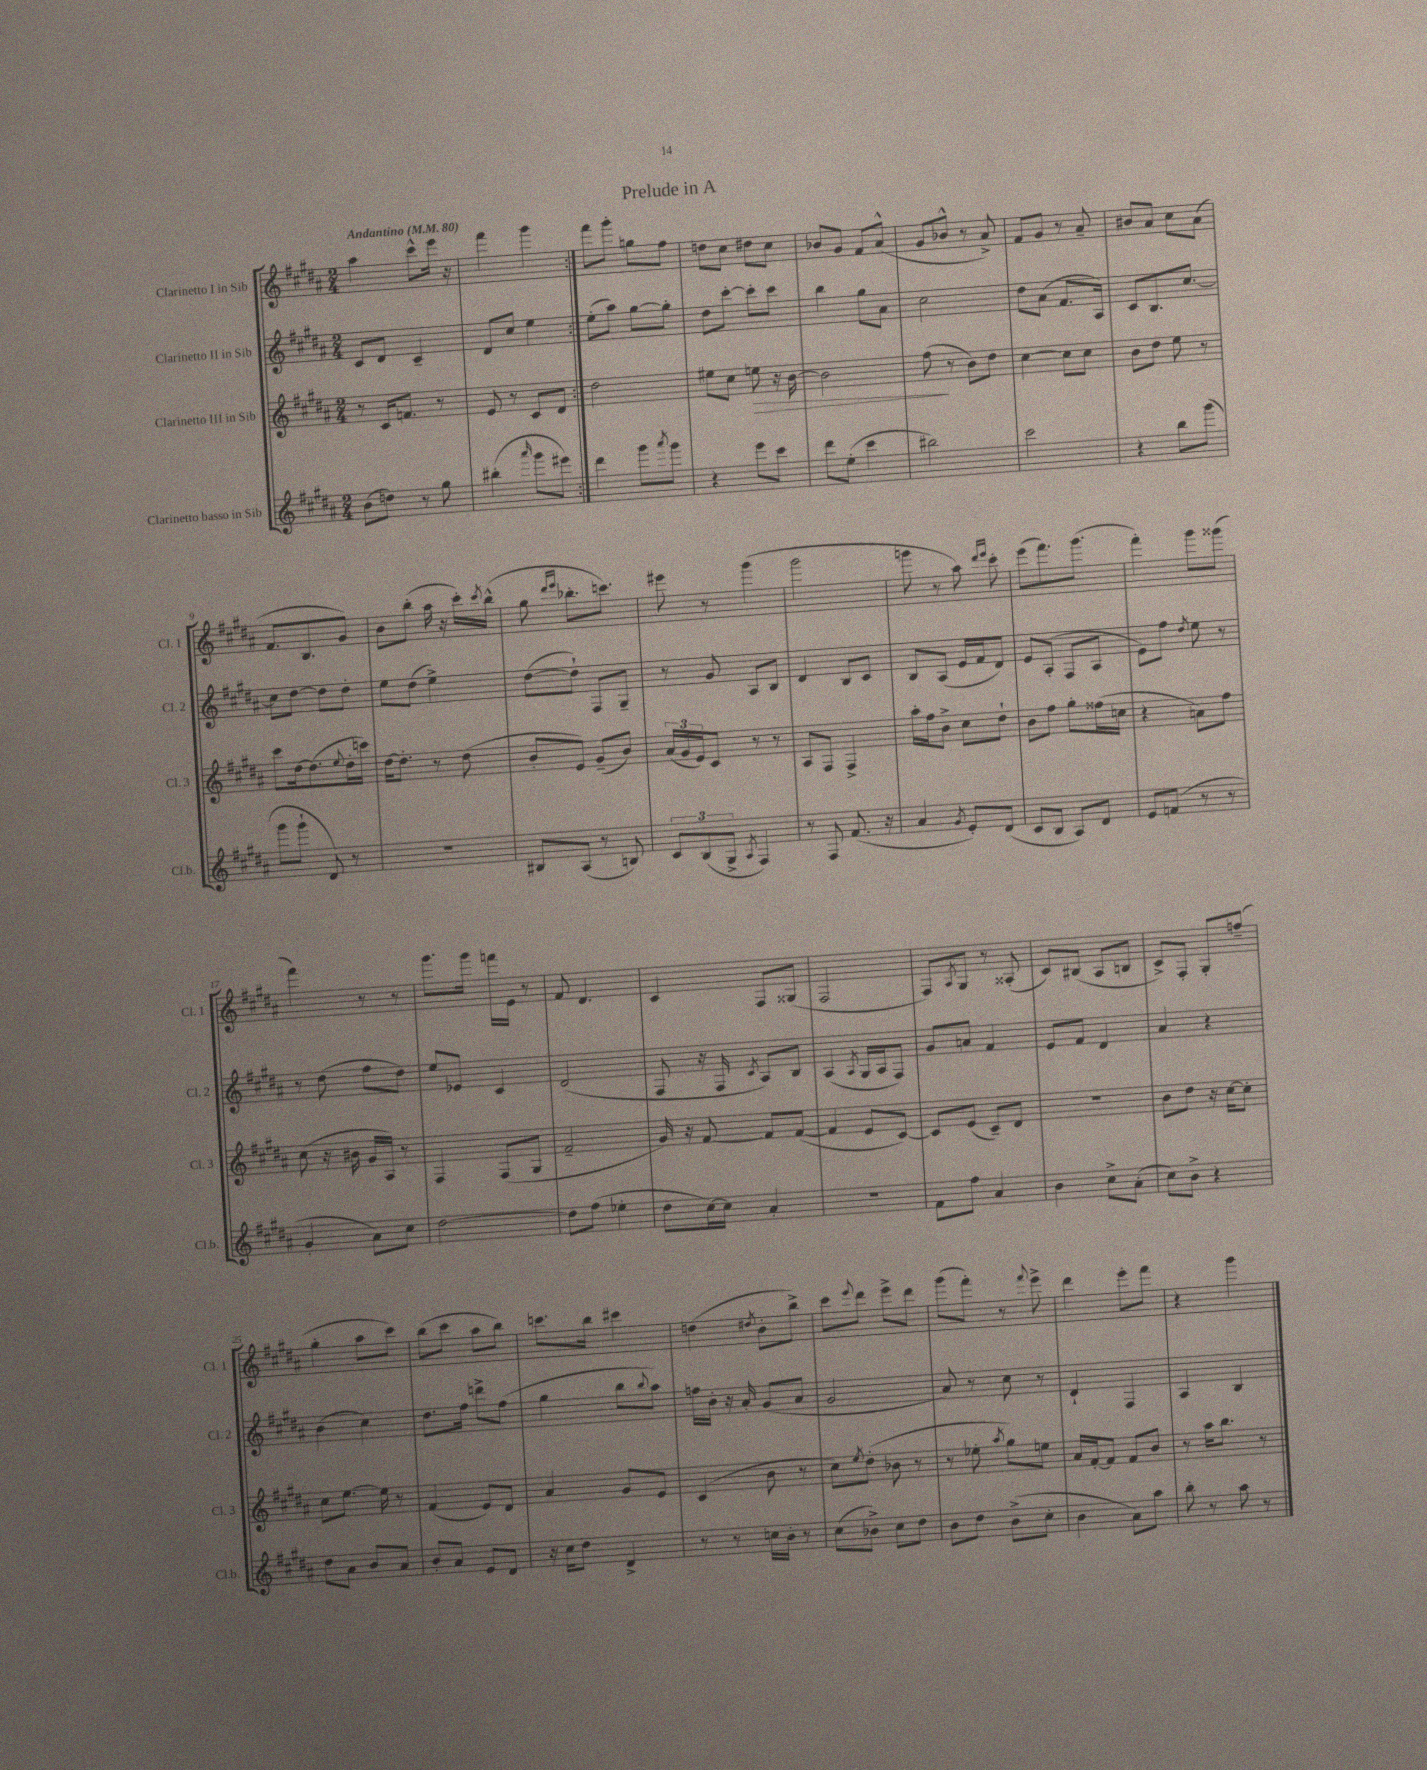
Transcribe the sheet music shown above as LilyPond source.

\header { title = "Prelude in A" }
<<
\new StaffGroup <<
\new Staff = "s0" \with { instrumentName = "Clarinetto I in Sib" shortInstrumentName = "Cl. 1" } {
    \clef treble \key b \major \numericTimeSignature \time 2/4 \tempo "Andantino" 4 = 80
    \repeat volta 2 { ais''4 cis'''8-^ e'''16 r16 |
    fis'''4 gis'''4 | }
    fis'''8 gis'''8-. g''8 fis''8 |
    d''8 cis''8 dis''8 cis''8 |
    bes'8 gis'8 fis'8 ais'8-^( |
    gis'8 bes'8-^ r8 ais'8->) |
    fis'8 gis'8 r8 ais'8-- |
    bis'8 ais'8 cis''8 ais'8( |
    fis'8. b8. gis'8) |
    b'8 b''8-.( ais''16 r16 cis'''16-.) \acciaccatura { cis'''8 } b''16-^( |
    gis''8 \grace { dis'''16 e'''16 } bes''8.-. c'''8.) |
    eis'''8 r8 gis'''4( |
    gis'''2 |
    g'''8 r8 ais''8) \grace { dis'''16 e'''16 } cis'''8-. |
    e'''8( fis'''8.) gis'''8.( |
    fis'''4-.) gis'''8 gisis'''8( |
    fis'''4) r8 r8 |
    gis'''8. gis'''16 f'''16 e'16 r8 |
    fis'8 dis'4. |
    cis'4 fis8 gisis8( |
    fis2 |
    fis8) \acciaccatura { ais8 } gis8 r8 aisis8-.( |
    cis'8) bis8( ais8 b8 |
    cis'8->) fis8-. gis8-. f''8--( |
    gis''4-. ais''8 cis'''8) |
    b''8( cis'''8 ais''8 b''8) |
    c'''8. b''16 cis'''4 |
    d''4( \acciaccatura { dis''8 } b'8-. b''8->) |
    cis'''8 \appoggiatura { e'''8 } dis'''8 e'''8-> dis'''8 |
    gis'''8( fis'''8-.) r8 \appoggiatura { fis'''8 } e'''8-> |
    dis'''4 e'''8-. fis'''8 |
    r4 gis'''4 \bar "|." |
}
\new Staff = "s1" \with { instrumentName = "Clarinetto II in Sib" shortInstrumentName = "Cl. 2" } {
    \clef treble \key b \major \numericTimeSignature \time 2/4
    \repeat volta 2 { cis'8 dis'8 cis'4-- |
    dis'8 cis''8 e''4 | }
    e''8-.( ais''8) gis''8~ gis''8-. |
    dis''8 cis'''8~-. cis'''8-. cis'''8 |
    b''4 gis''8 ais'8 |
    cis''2 |
    dis''8 ais'8( fis'8. ais16) |
    cis'8 b8. cis''8.~ |
    cis''8 dis''8~ dis''8 dis''8-. |
    e''8 dis''8( e''4->) |
    dis''8~( dis''8-!) fis8 gis8-- |
    r8 gis'8 ais8 b8 |
    dis'4 b8 cis'8 |
    b8 ais8( e'16 fis'16 dis'8) |
    e'8 ais8-.( fis8 ais8 |
    e'8) fis''8 \acciaccatura { dis''8 } e''8 r8 |
    r8 dis''8( fis''8 dis''8) |
    e''8 ees'8 cis'4 |
    dis'2( |
    fis8 r16 fis16 \acciaccatura { cis'8 } ais8) b8 |
    ais4( \acciaccatura { ais8 } gis16 ais16 fis8) |
    gis'8 a'8 fis'4 |
    e'8 fis'8 dis'4 |
    ais'4 r4 |
    b'4( cis''4) |
    dis''8. fis''16 d'''8-> fis''8( |
    gis''4 b''8 \appoggiatura { b''8 } ais''8) |
    f''16 b'16-. r16 ais'16-. gis'8( ais'8 |
    gis'2 |
    ais'8) r8 cis''8 r8 |
    dis'4-! fis4 |
    ais4 b4 \bar "|." |
}
\new Staff = "s2" \with { instrumentName = "Clarinetto III in Sib" shortInstrumentName = "Cl. 3" } {
    \clef treble \key b \major \numericTimeSignature \time 2/4
    \repeat volta 2 { r8 cis'16 f'8. r8 |
    e'8 r8 cis'8 dis'8 | }
    dis''2 |
    eis''8 cis''8 e''8\> r16 b'16~ |
    b'2 |
    fis''8\!( r8 b'8) dis''8 |
    cis''4~ cis''8 cis''8 |
    b'8 dis''8 e''8 r8 |
    cis'''8 dis''16~ dis''8.( \appoggiatura { e''8 } dis''16-. c'''16) |
    dis''16~ dis''8.-. r8 dis''8( |
    b'8-. e'8) gis'8--( b'8) |
    \tuplet 3/2 { ais'16( gis'16 e'16) } cis'8 r8 r8 |
    ais8 fis8 fis4-> |
    ais''16-. fis''16 b'8-> cis''8 dis''8-! |
    b'8 fis''8 gis''8-. fisis''16( c''16 |
    r4 a'8) fis''8 |
    cis''8( r16 bis'16 gis'16 ais16) r8 |
    fis4 fis8( gis8 |
    fis'2-- |
    gis'16) r16 fis'8~ fis'8 fis'8~( |
    fis'4 e'8 cis'8~) |
    cis'8 e'8( cis'8--) dis'8 |
    r2 |
    b'8 dis''8 r16 cis''16~ cis''8-. |
    cis''8 e''8.~ e''16 r8 |
    fis'4( e'8) dis'8 |
    ais'4 gis'8 e'8 |
    cis'4( b'8 r8 |
    cis''8) \acciaccatura { e''8 } dis''8-.( bes'8 r8 |
    r8 ees''8-. \acciaccatura { ais''8 } gis''8) e''8 |
    ais'16 fis'16~-. fis'8 fis'8 b'8 |
    r8 ais''16 b''8. r8 \bar "|." |
}
\new Staff = "s3" \with { instrumentName = "Clarinetto basso in Sib" shortInstrumentName = "Cl.b." } {
    \clef treble \key b \major \numericTimeSignature \time 2/4
    \repeat volta 2 { b'8( d''8) r8 gis''8 |
    bis''4-.( \grace { ais'''16 } gis'''8 eis'''8) | }
    dis'''4 gis'''8 \acciaccatura { ais'''8 } gis'''8 |
    r4 e'''8 cis'''8 |
    dis'''8 e''8-.( cis'''4 |
    bis''2) |
    cis'''2 |
    r4 b''8 gis'''8( |
    gis'''8 gis'''8-! dis'8) r8 |
    R2 |
    bis8 ais8( r8 b8) |
    \tuplet 3/2 { cis'8 b8( gis8-> } \acciaccatura { ais8 } fis4) |
    r8 fis8 fis'8.( r16 |
    ais'4 \acciaccatura { gis'8 } e'8-.) dis'8( |
    cis'8 b8 ais8) dis'8 |
    e'8 f'8( r8 r8 |
    gis'4-. ais'8) cis''8 |
    dis''2~ |
    dis''8 fis''8( ees''4-. |
    dis''8 cis''16~) cis''16 ais'4-. |
    R2 |
    fis'8 fis''8 ais'4 |
    b'4 cis''8-> ais'8-.( |
    cis''8) b'8-> r4 |
    dis''8 ais'8 b'8 ais'8 |
    b'8-. ais'8 e'8 dis'8 |
    r16 cis''16 dis''8 dis'4-> |
    r8 r8 c''16 b'16-. r8 |
    cis''8( bes'8->) cis''8 dis''8 |
    b'8 dis''8 b'8->( cis''8-. |
    b'4 ais'8) ais''8 |
    b''8-. r8 ais''8 r8 \bar "|." |
}
>>
>>
